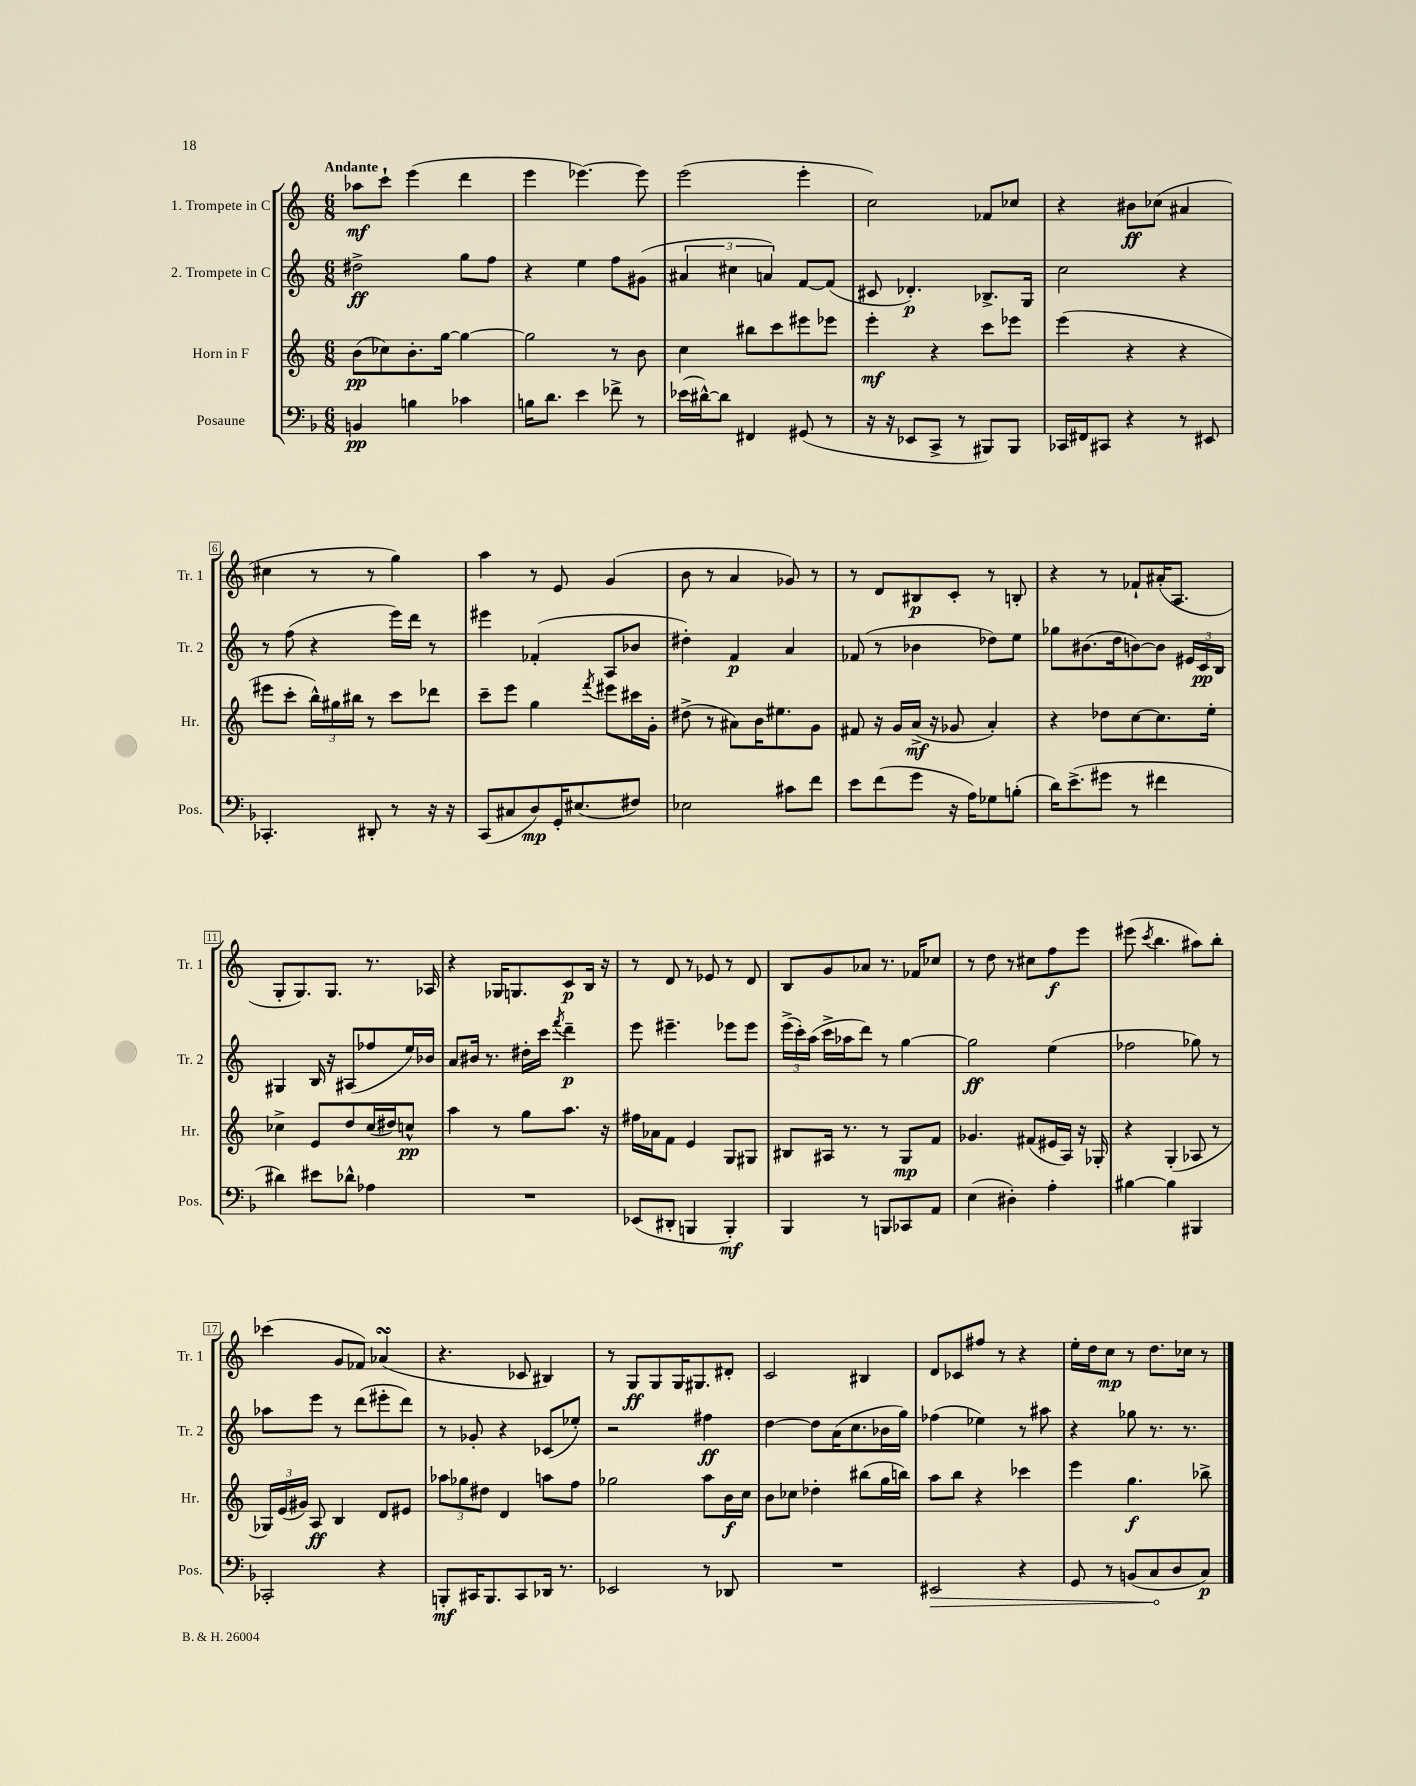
<<
\new StaffGroup <<
\new Staff = "s0" \with { instrumentName = "1. Trompete in C" shortInstrumentName = "Tr. 1" } {
    \clef treble \key c \major \numericTimeSignature \time 6/8 \tempo "Andante"
    \autoBeamOff aes''8[\mf c'''8]-! e'''4( d'''4 |
    e'''4 ees'''4.~) ees'''8 |
    e'''2( e'''4-. |
    c''2) fes'8[ ces''8] |
    r4 bis'8[\ff ces''8]( ais'4 |
    cis''4 r8 r8 g''4) |
    a''4 r8 e'8 g'4( |
    b'8 r8 a'4 ges'8) r8 |
    r8 d'8[ bis8\p c'8]-. r8 b8-. |
    r4 r8 fes'8[-! ais'16-.( a8.] |
    g8[-. g8.) g8.] r8. aes16 |
    r4 ges16[ g8. c'8\p b16] r16 |
    r8 d'8 r8 ees'8 r8 d'8 |
    b8[ g'8 aes'8] r8. fes'16[ ces''8] |
    r8 d''8 r8 cis''8[ f''8\f e'''8] |
    eis'''8( \acciaccatura { c'''8 } b''4. ais''8[) b''8]-. |
    ces'''4( g'8[ fes'8]) aes'4\turn( |
    r4. ces'8 bis4) |
    r8 g8[\ff g8 g16 gis8. dis'8]-. |
    c'2 bis4 |
    d'8[ ces'8 fis''8] r8 r4 |
    e''16[-. d''16 c''8]\mp r8 d''8.[ ces''16] r8 \bar "|." |
}
\new Staff = "s1" \with { instrumentName = "2. Trompete in C" shortInstrumentName = "Tr. 2" } {
    \clef treble \key c \major \numericTimeSignature \time 6/8
    \autoBeamOff dis''2->\ff g''8[ f''8] |
    r4 e''4 f''8[ gis'8]( |
    \tuplet 3/2 { ais'4 cis''4 a'4) } f'8[~ f'8]( |
    cis'8 des'4.-.\p) bes8.[-> g16] |
    c''2 r4 |
    r8 f''8( r4 e'''16[) d'''16] r8 |
    eis'''4 fes'4-.( a8[ bes'8] |
    dis''4-.) f'4\p a'4 |
    fes'8( r8 bes'4 des''8[) e''8] |
    ges''8[ bis'8.( d''16 b'8~) b'8] \tuplet 3/2 { eis'16[ c'16\pp b16] } |
    gis4 b16 r16 ais8[( fes''8 e''16) bes'16] |
    a'8[ bis'16] r8. dis''16[-. c'''16] \acciaccatura { f'''8 } d'''4--\p |
    e'''8 eis'''4.-- ees'''8[ ees'''8] |
    \tuplet 3/2 { e'''16[->( c'''16-.) a''16]( } c'''16[-> aes''16 d'''8]) r8 g''4~ |
    g''2\ff e''4( |
    fes''2 ges''8) r8 |
    aes''8[ e'''8] r8 d'''8[( eis'''8-. d'''8]) |
    r8 ges'8-. r4 ces'8[( ees''8]-.) |
    r2 fis''4\ff |
    d''4~ d''8[ a'16( c''8. bes'16 g''16]) |
    fes''4( ees''4) r8 ais''8 |
    r4 ges''8 r8. r8. \bar "|." |
}
\new Staff = "s2" \with { instrumentName = "Horn in F" shortInstrumentName = "Hr." } {
    \clef treble \key c \major \numericTimeSignature \time 6/8
    \autoBeamOff b'8[\pp( ces''8) b'8.-. g''16]~ g''4~ |
    g''2 r8 b'8 |
    c''4 bis''8[ c'''8 eis'''8 ees'''8] |
    e'''4-.\mf r4 c'''8[ ees'''8] |
    e'''4( r4 r4 |
    eis'''8[ c'''8]-. \tuplet 3/2 { b''16[-^) gis''16 bis''16] } r8 c'''8[ des'''8] |
    c'''8[-- e'''8] g''4 \acciaccatura { f'''8 } eis'''8[ cis'''16 g'16]-. |
    dis''8->( r8 ais'8[) b'16 eis''8. g'8] |
    fis'8 r16 g'16[ a'16]->\mf( r16 ges'8 a'4-.) |
    r4 des''8[ c''8~ c''8. e''16]-. |
    ces''4-> e'8[ d''8 ces''16( dis''16) c''8]-^\pp |
    a''4 r8 g''8[ a''8.] r16 |
    fis''16[ aes'16 f'8] e'4 g8[ gis8] |
    bis8[ ais16] r8. r8 g8[\mp f'8] |
    ges'4. fis'8[( eis'16 a16]) r16 ges16-. |
    r4 g4-.( aes8 r8 |
    \tuplet 3/2 { ges16[) e'16( gis'16]) } a8\ff b4 d'8[ eis'8] |
    \tuplet 3/2 { aes''8[ ges''8 dis''8] } d'4 a''8[ f''8] |
    ges''2 a''8[ b'16\f c''16] |
    b'8[ ces''8] des''4-. bis''8[( g''16 b''16]) |
    a''8[ b''8] r4 ces'''4 |
    e'''4 g''4.\f bes''8-> \bar "|." |
}
\new Staff = "s3" \with { instrumentName = "Posaune" shortInstrumentName = "Pos." } {
    \clef bass \key f \major \numericTimeSignature \time 6/8
    \autoBeamOff b,4\pp b4 ces'4 |
    b16[ d'8.] e'4 fes'8-> r8 |
    ees'16[( dis'16~-^) dis'8] fis,4 gis,8( r8 |
    r16 r16 ees,8[ c,8]-> r8 bis,,8[) bis,,8] |
    ces,16[ fis,16 cis,8] r4 r8 eis,8 |
    ces,4.-. dis,8-. r8 r16 r16 |
    c,8[( cis8 d8\mp) g,16-. eis8.( fis8]) |
    ees2 cis'8[ f'8] |
    e'8[ f'8( g'8] r16 a16[) ges8 b8]-.( |
    d'16[) e'8.->( gis'8] r8 fis'4 |
    dis'4) eis'8[ des'8]-^ aes4 |
    R2. |
    ees,8[( dis,8]-. b,,4 b,,4-.\mf) |
    bes,,4 r8 b,,8[ ces,8 a,8] |
    e4( dis4-.) a4-. |
    bis4~ bis4 bis,,4 |
    ces,2-. r4 |
    b,,8[-.\mf cis,16 b,,8. cis,8 des,16] r8. |
    ees,2 r8 des,8 |
    R2. |
    \once \override Hairpin.circled-tip = ##t eis,2\> r4 |
    g,8 r8 b,8[( c8\! d8 c8]\p) \bar "|." |
}
>>
>>
\layout { \context { \Score \override BarNumber.stencil = #(make-stencil-boxer 0.1 0.3 ly:text-interface::print) } }
